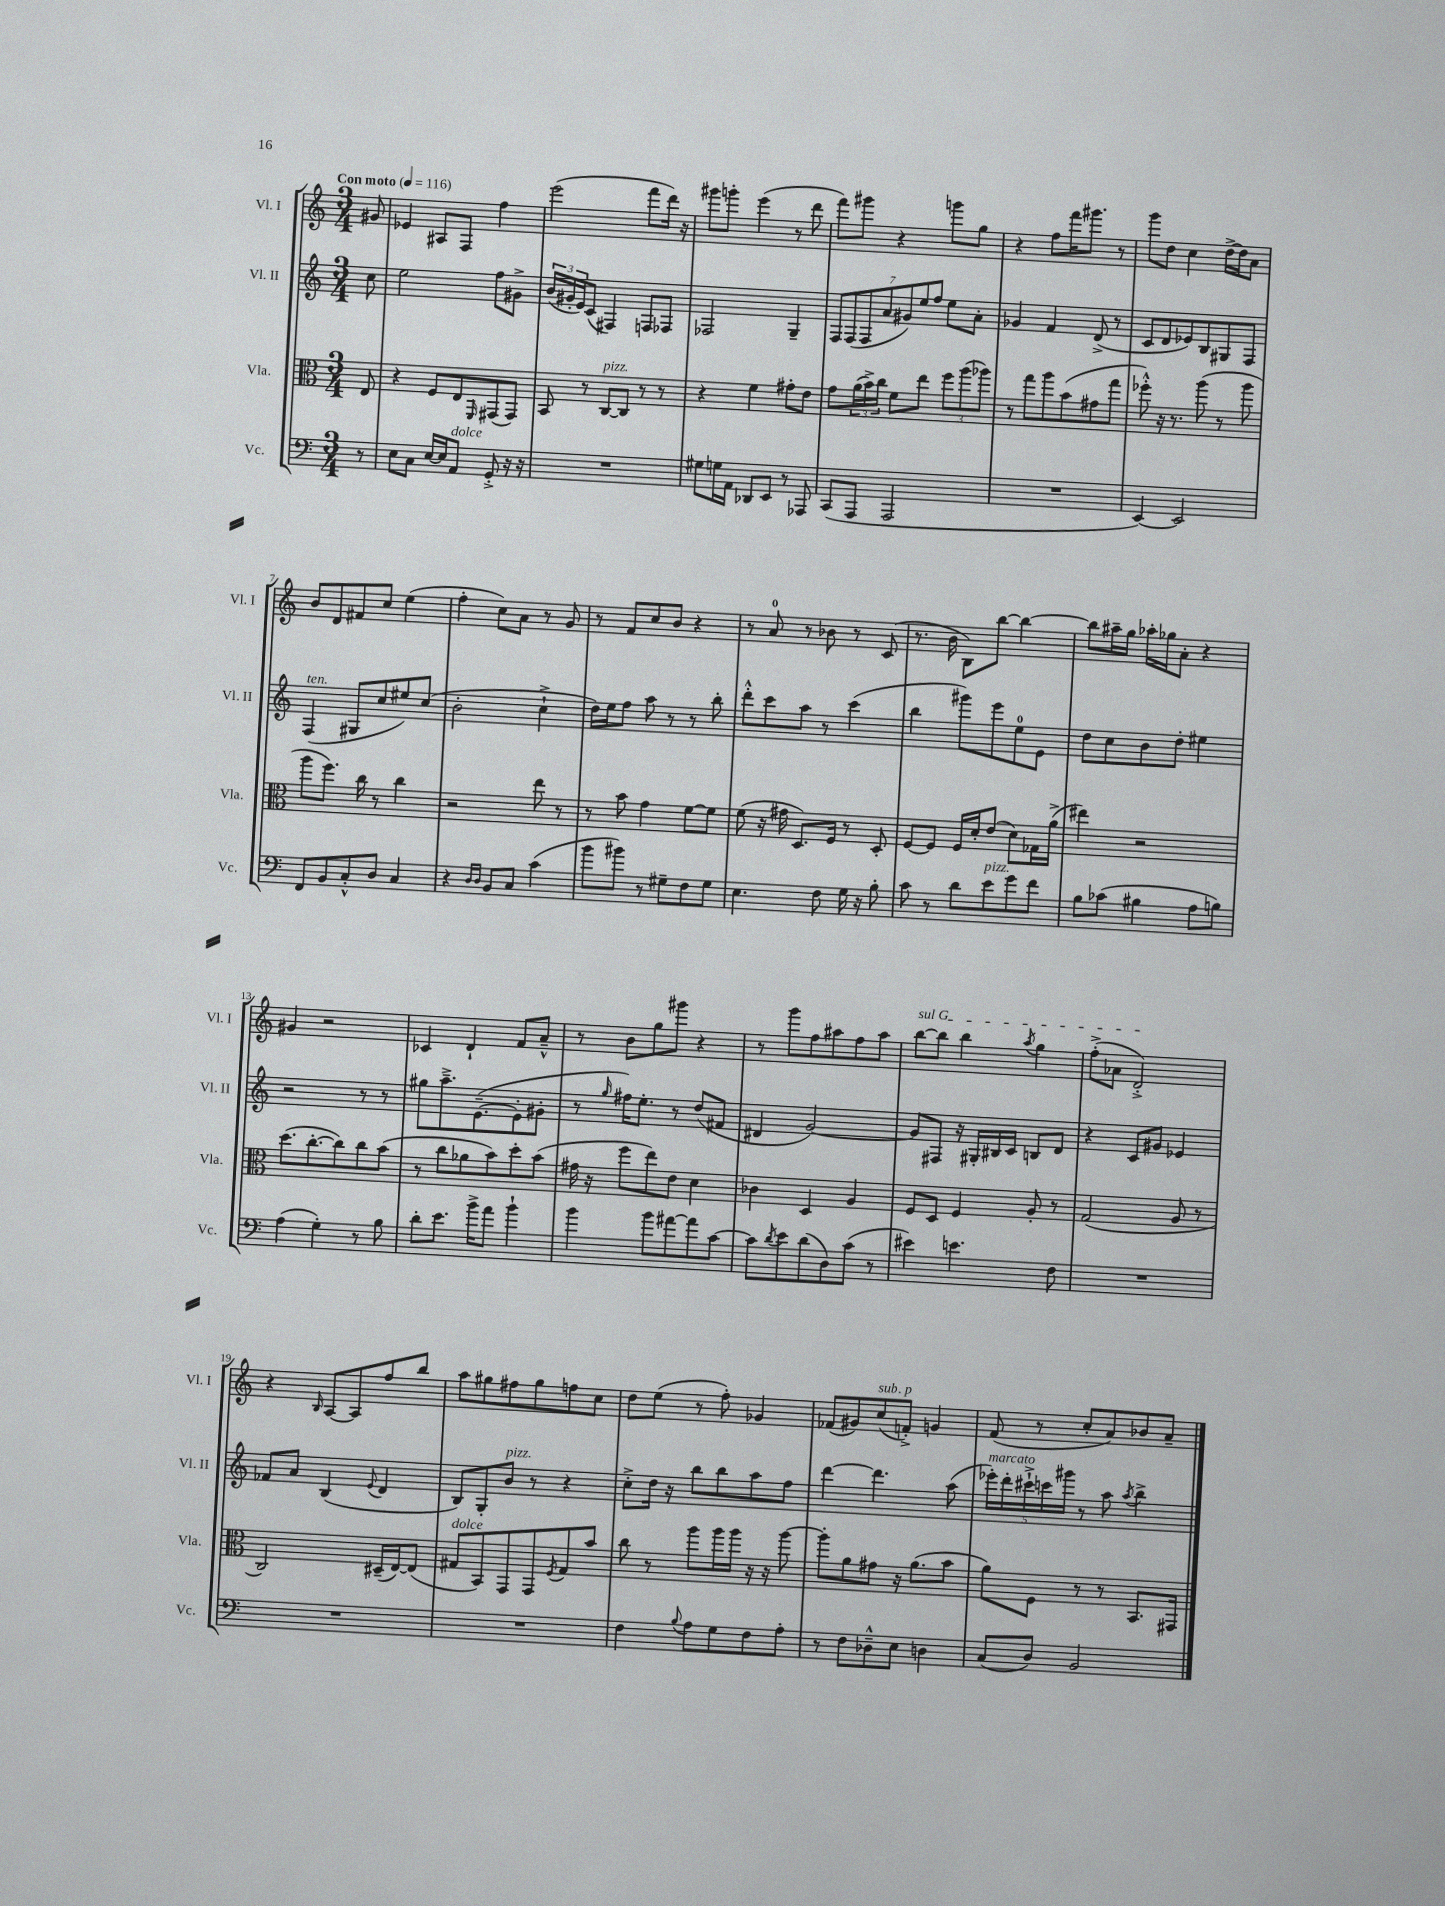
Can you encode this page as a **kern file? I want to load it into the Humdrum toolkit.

**kern	**kern	**kern	**kern
*part4	*part3	*part2	*part1
*staff4	*staff3	*staff2	*staff1
*I"Vc.	*I"Vla.	*I"Vl. II	*I"Vl. I
*I'Vc.	*I'Vla.	*I'Vl. II	*I'Vl. I
*clefF4	*clefC3	*clefG2	*clefG2
*k[]	*k[]	*k[]	*k[]
*M3/4	*M3/4	*M3/4	*M3/4
*MM116	*MM116	*MM116	*MM116
=	=	=	=
!	!	!	!LO:TX:a:B:t=Con moto
8r	8E/	8cc\	8g#X/
=1	=1	=1	=1
8E\L	4r	2ee\	4e-X/
8C\J	.	.	.
[16E/LL	8F/L	.	8A#X/L
16E/J]	.	.	.
!LO:TX:a:i:t=dolce	!	!	!
8AA/J	8E/	.	8F/J
.	16qqFF/	.	.
8GG'^/	(8GG#X/	8ff\L	4ff\
16r	8GG#/J)	8g#X^\J	.
16r	.	.	.
=2	=2	=2	=2
2.r	8BB/	(24b/LL	(2eee\
.	.	24g#X'/	.
.	.	24e/J)	.
.	8r	(8c/J	.
!	!LO:TX:a:i:t=pizz.	!	!
.	[8C/L	4F#X/)	.
.	8C/J]	.	.
.	8r	8Fn/L	8fff\L
.	8r	8F-X/J	16ddd\Jk)
.	.	.	16r
=3	=3	=3	=3
8G#X\L	4r	2F-X/	8ggg#X\L
16Gn\L	.	.	8gggn'\J
16AA\JJ	.	.	.
8DD-X/L	4f\	.	(4eee\
8EE/J	.	.	.
8r	8g#X'\L	4G~/	8r
8AAA-X/	8e\J	.	8ddd\
=4	=4	=4	=4
(8CC/L	8g\L	14F/L	8fff\L)
.	.	(14F/	.
8AAA/J	(24a\L	.	8ggg#X\J
.	.	14F/	.
.	24b^\)	.	.
.	24cc\JJ	.	.
.	.	14a/	.
2AAA/	8f\L	.	4r
.	.	14g#X/)	.
.	.	14ee/	.
.	8ee\J	.	.
.	.	14ff/J	.
.	12ff\L	8ee\L	8gggn\L
.	(12aa\	.	.
.	.	8a'\J	8gg\J
.	12aa-X\J)	.	.
=5	=5	=5	=5
2.r	8r	4g-X/	4r
.	8gg\L	.	.
.	8aa\	4f/	8ff\L
.	(8b\	.	16fff\K
.	.	.	8.ggg#X\J
.	8g#X\	(8d^/	.
.	8gg\J	8r	8r
=6	=6	=6	=6
[4EE/)	8ff-X'^^\)	8c/L	8ggg\L
.	16r	8d/	8dd\J
.	8.r	.	.
2EE/]	.	8e-X/)	4cc\
.	(8aa\	8B/	.
.	8r	8G#X/	[16dd^\LL
.	.	.	16dd\J]
.	8aa\	8F/J	8a\J
!!LO:LB:g=z
=7	=7	=7	=7
!	!	!LO:TX:a:i:t=ten.	!
8FF/L	8aa\L	(4F/	8b/L
8BB/	8.ff\J)	.	8d/
8C'^^/	.	8G#X/L	8f#X/
.	16cc\	.	.
8D/J	8r	8cc/	8cc/J
4C/	4cc\	8ee#X/)	(4ee\
.	.	(8cc/J	.
=8	=8	=8	=8
4r	2r	2b'\	4ff'\
16qqD/LL	.	.	.
16qqD/JJ	.	.	.
8BB/L	.	.	8cc\L)
8C/J	.	.	8a\J
(4c\	8ee\	4cc`^\	8r
.	8r	.	8g/
=9	=9	=9	=9
8b\L	8r	16dd\LL)	8r
.	.	16ee\J	.
8b#X\J)	8b\	8ff\J	8f/L
8r	4g\	8aa\	8cc/
8G#X~\L	.	8r	8b/J
8F\	[8f\L	8r	4r
8G#\J	8f\J]	8bb'\	.
=10	=10	=10	=10
4.E\	(8f\	8ddd'^^\L	8r
.	16r	8ccc\	8a/
.	16g#X\	.	.
.	8.D/L)	8aa\J	8r
8F\	.	8r	8b-X\
.	16F/Jk	.	.
16G\	8r	(4ccc\	8r
16r	.	.	.
8B'\	8D'/	.	(8c/
=11	=11	=11	=11
8c\	[8F/L	4bb\	8.r
8r	8F/J]	.	.
.	.	.	16b\
8d\L	16F/LL	8ggg#X\L)	8B\L)
.	16d'/J	.	.
!LO:TX:a:i:t=pizz.	!	!	!
8e\	(8e/J	8eee\	[8bb\J
8g\	8d\L)	8ee\	4bb\_
8f\J	16G-X\L	8e\J	.
.	(16a^\JJ	.	.
=12	=12	=12	=12
8B\L	4ee#X\)	8dd\L	8bb\L]
(8c-X\J	.	8cc\	16aa#X~\L
.	.	.	16gg\JJ
4B#X\	2r	8b\	16aa-X'\LL
.	.	.	16gg-X\J
.	.	8dd'\J	8a'\J
8A\L	.	4ee#X\	4r
8Bn\J)	.	.	.
!!LO:LB:g=z
=13	=13	=13	=13
(4A\	(8.dd\L	2r	4g#X/
.	[8.cc'\	.	.
4G'\)	.	.	2r
.	8cc\])	.	.
8r	8cc\	8r	.
8B\	(8b\J	8r	.
=14	=14	=14	=14
8d'\L	8r	8gg#X\L	4c-X/
8.e\J	8cc\L	8.aa~^\	.
.	8a-X\	.	4d`/
16b^\KL	.	([8.e~\	.
8a\J	8b\)	.	.
4b`\	8dd'\	8e'\]	8f/L
.	(8b\J	8g#X'\J	8a~^^/J
=15	=15	=15	=15
4b\	16g#X\	8r	8r
.	16r	.	.
.	.	16qqgg/	.
.	8ff\L	16ff#X\KL)	8b\L
.	.	8.ee'\J	.
8b\L	8ee\)	.	8gg\
[8a#X\	8e\J	8r	8ggg#X\J
8a#\]	4d\	(8dd/L	4r
[8c\J	.	8f#X/J	.
=16	=16	=16	=16
8c\L]	4c-X\	4d#X/	8r
8qd/	.	.	.
8e\	.	.	8ggg\L
(8d\	4D/	[2g/)	8ff\
8D\)	.	.	8aa#X\
(8c\J	4A/	.	8ff\
8r	.	.	8aa#\J
=17	=17	=17	=17
!	!	!	!LO:TX:a:i:t=sul G
4e#X\)	8F/L	8g/L]	[8bb\L
.	8D/J	8F#X/J	8bb\J]
4.en\	4F/	16r	4bb\
.	.	16G#X'/LL	.
.	.	16B#X/	.
.	.	16c/JJ	.
.	.	.	8qaa/
.	8A'/	8Bn/L	4gg\
8F\	8r	8d/J	.
=18	=18	=18	=18
2.r	(2G/	4r	(8ff'^\L
.	.	.	8a-X\J
.	.	8c/L	2d'^/)
.	.	8g#X/J	.
.	8A/	4e-X/	.
.	8r	.	.
!!LO:LB:g=z
=19	=19	=19	=19
2.r	2C/)	8f-X/L	4r
.	.	8a/J	.
.	.	.	16qqB/
.	.	(4B/	[8A/L
.	.	.	8A/]
.	.	8qqe/	.
.	(16D#X~/LL	4d/	8ff/
.	[16E/J)	.	.
.	(8E/J]	.	8bb/J
=20	=20	=20	=20
!	!LO:TX:a:i:t=dolce	!	!
2.r	8G#X/L	8B/L)	8aa\L
.	8BB/)	8G'/	8gg#X\
!	!	!LO:TX:a:i:t=pizz.	!
.	8GG/	8b/J	8ff#X\
.	8GG/	8r	8gg#\
.	8qF/	.	.
.	8G#/	4r	8ffn\
.	8b/J	.	8cc\J
=21	=21	=21	=21
4F\	8cc\	8cc'^\L	8dd\L
.	8r	16dd\Jk	(8ee\J
.	.	16r	.
8qqB/	.	.	.
8A\L	8aa\L	8bb\L	8r
8G\	16aa\L	8bb\	8ff'\)
.	16aa\JJ	.	.
8F\	16r	8aa\	4g-X/
.	16r	.	.
8A'\J	[8aa\	8ff\J	.
=22	=22	=22	=22
8r	8aa'\L]	[4ddd\	(8f-X/L
8F\L	8a\	.	8g#X/)
!	!	!	!LO:TX:a:i:t=sub. p
8D-X~^^\	8g#X\J	4.ddd\]	(8cc/
8E\J	16r	.	8fn'^/J)
.	(8.a\L	.	.
4Dn\	.	.	4gn/
.	8b\J	(8aa\	.
=23	=23	=23	=23
!	!	!LO:TX:a:i:t=marcato	!
(8C/L	8a\L)	20eee-X'\LL)	(8f/
.	.	20ddd'\	.
.	.	20ccc#X`^\	.
8D/J)	8F\J	.	8r
.	.	20cccn\	.
.	.	20ggg#X\JJ	.
2BB/	8r	8r	8cc'/L
.	8r	8aa\	8a/)
.	.	8qaa/	.
.	8.BB/L	4bb^\	8b-X/
.	.	.	8a~/J
.	16GG#X/Jk	.	.
==	==	==	==
*-	*-	*-	*-
